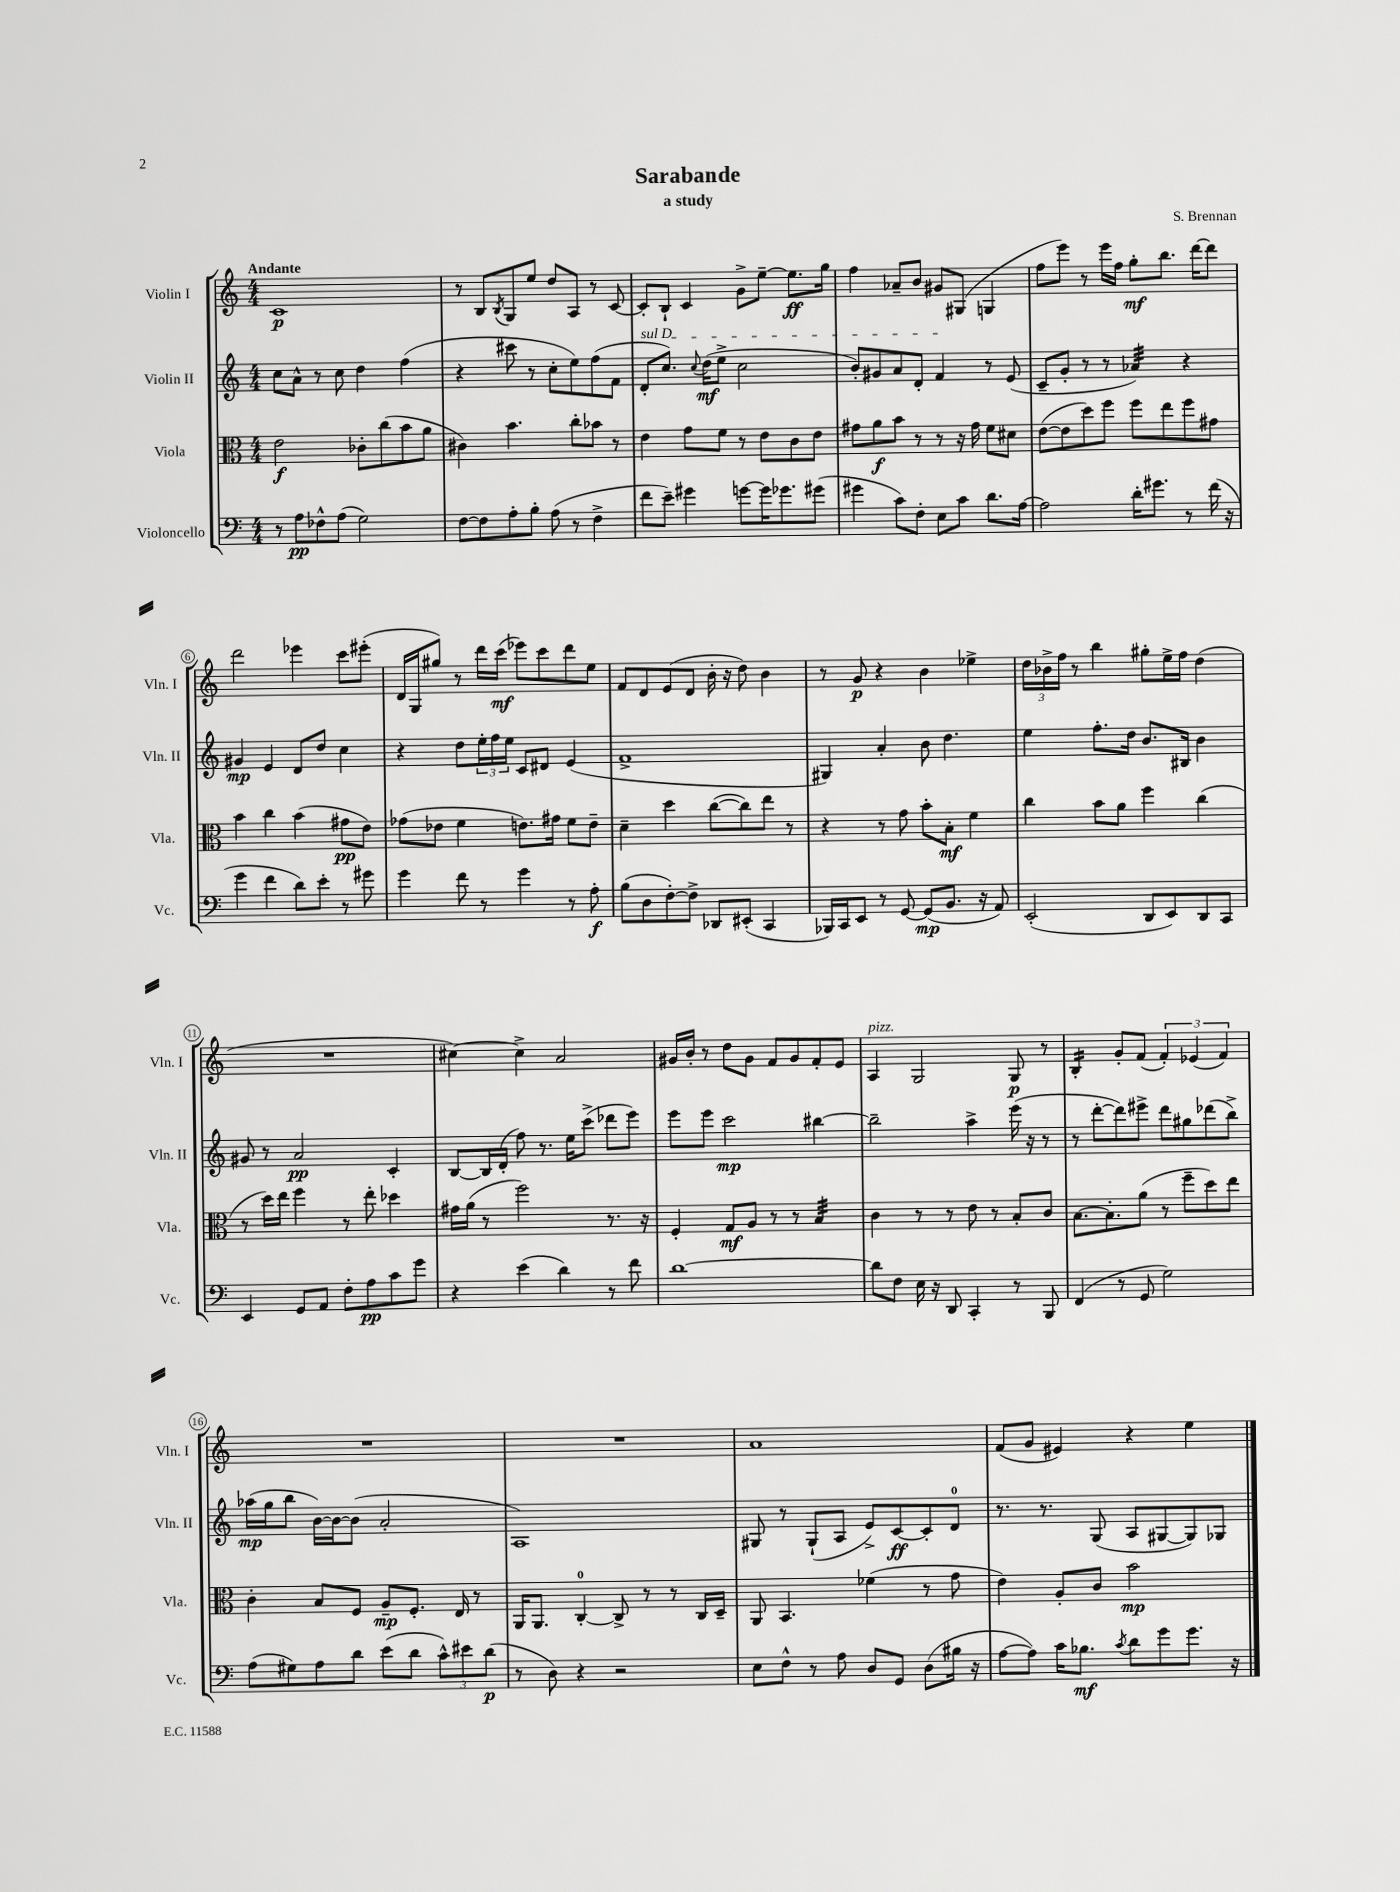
\header { title = "Sarabande" composer = "S. Brennan" subtitle = "a study" }
<<
\new StaffGroup <<
\new Staff = "s0" \with { instrumentName = "Violin I" shortInstrumentName = "Vln. I" } {
    \clef treble \key c \major \numericTimeSignature \time 4/4 \tempo "Andante"
    c'1\p |
    r8 b8 \acciaccatura { b8 } g8 e''8 d''8 a8 r8 c'8~ |
    c'8-. b8-! c'4 g'8-> e''8~-- e''8.\ff g''16 |
    f''4 aes'8-- b'8 gis'8 gis8( g4 |
    f''8 e'''8) r8 e'''16 f''16 g''8-.\mf b''8. d'''16~ d'''8 |
    d'''2 ees'''4 c'''8 eis'''8-.( |
    d'16 g16 gis''8) r8 d'''16 c'''16\mf( ees'''8) c'''8 d'''8 e''8 |
    f'8 d'8 e'8( d'8 b'16-. r16 d''8) b'4 |
    r8 g'8\p r4 b'4 ees''4-> |
    \tuplet 3/2 { d''16 bes'16-> f''16 } r8 b''4 gis''8-. e''16-> f''16 d''4( |
    R1 |
    cis''4~) cis''4-> a'2 |
    gis'16 b'16-. r8 d''8 gis'8 f'8 gis'8 f'8-. e'8 |
    a4^\markup { \italic "pizz." } g2 g8\p r8 |
    b4:16-. g'8-. f'8( \tuplet 3/2 { f'4-.) ees'4( f'4) } |
    R1 |
    R1 |
    a'1 |
    f'8( g'8 eis'4) r4 e''4 \bar "|." |
}
\new Staff = "s1" \with { instrumentName = "Violin II" shortInstrumentName = "Vln. II" } {
    \clef treble \key c \major \numericTimeSignature \time 4/4
    c''8 a'8-^ r8 c''8 d''4 f''4( |
    r4 cis'''8 r8 c''8-. e''8) f''8( f'8 |
    \once \override TextSpanner.bound-details.left.text = \markup { \italic "sul D" } d'8-.\startTextSpan c''8.) \appoggiatura { c''8 } d''16\mf( e''8-> c''2 |
    b'8-.) gis'8 a'8 d'8-. f'4\stopTextSpan r8 e'8( |
    c'8-- g'8-. r8 r8 aes'4:32) r4 |
    gis'4\mp e'4 d'8 d''8 c''4 |
    r4 d''8 \tuplet 3/2 { e''16-. f''16 e''16 } c'8 dis'8 e'4( |
    f'1-> |
    gis4) a'4-. b'8 d''4. |
    e''4 f''8.-. d''16 b'8. bis16 b'4 |
    gis'8 r8 a'2\pp c'4-. |
    b8~ b16 d'16-.( f''8) r8. e''16 c'''8->( des'''8 e'''8) |
    e'''8 e'''8 c'''2\mp bis''4~ |
    bis''2-- a''4-> e'''16( r16 r8 |
    r8 d'''8~-. d'''8) eis'''8-> d'''8 gis''8 des'''8( b''8->) |
    aes''16\mp( g''16 b''8 b'16~) b'16~ b'8( a'2-. |
    a1) |
    gis8 r8 gis8-!( a8 e'8->) c'8~\ff c'8-. d'8-0 |
    r8. r8. g8( a8 gis8~ gis8) ges8 \bar "|." |
}
\new Staff = "s2" \with { instrumentName = "Viola" shortInstrumentName = "Vla." } {
    \clef alto \key c \major \numericTimeSignature \time 4/4
    e'2\f ces'8-. c''8( b'8 a'8 |
    cis'4) b'4. c''8-. bes'8 r8 |
    e'4 g'8 f'8 r8 e'8 c'8 e'8 |
    gis'8 a'8\f b'8 r8 r8 r16 gis'16 f'8 dis'8 |
    e'8~( e'8 d''8) f''8 f''8 e''8 f''8 gis'8 |
    b'4 c''4 b'4( gis'8\pp e'8) |
    ges'8( ees'8 f'4 e'8.) gis'16 f'8 e'8-- |
    d'4-- d''4 c''8~( c''8) e''8 r8 |
    r4 r8 g'8 b'8-. b8-.\mf f'4 |
    c''4 b'8 a'8 f''4 c''4( |
    r8 d''16) e''16 f''4 r8 e''8-. des''4 |
    gis'16 a'16( r8 f''2) r8. r16 |
    f4-. g8\mf a8 r8 r8 b4:32 |
    c'4 r8 r8 e'8 r8 b8-. c'8 |
    b8.~ b8.-. a'8( r8 f''8-- d''8) e''8 |
    c'4-. b8 f8 a8--\mp f8.-. e16 r8 |
    a,16 a,8. c4-0~-. c8-> r8 r8 c16 d16-- |
    a,8 b,4. fes'4( r8 g'8 |
    e'4) a8-. c'8 b'2\mp \bar "|." |
}
\new Staff = "s3" \with { instrumentName = "Violoncello" shortInstrumentName = "Vc." } {
    \clef bass \key c \major \numericTimeSignature \time 4/4
    r8 a8\pp fes8-^ a8( g2) |
    f8~ f8 a8-. b8-. a8( r8 f4-> |
    f'8 e'8--) gis'4 g'8~ g'16 ges'8. gis'8( |
    gis'4 c'8) f8-. e8 c'8 d'8. a16~ |
    a2 d'16-. gis'8. r8 f'16( r16 |
    g'4 f'4 d'8) e'8-. r8 gis'8 |
    g'4 f'8 r8 g'4 r8 a8-.\f |
    b8( d8 f8~-.) f8-> des,8 eis,8-.( c,4 |
    bes,,16) c,16 e,8 r8 g,8~ g,8\mp( b,8. r16 a,8) |
    e,2-.( d,8 e,8) d,8 c,8 |
    e,4 g,8 a,8 f8-. a8\pp c'8 g'8 |
    r4 e'4( d'4) r8 f'8 |
    d'1~ |
    d'8 f8 e16 r16 d,8 c,4-. r8 b,,8 |
    f,4( r8 g,8 g2) |
    a8( gis8) a8 d'8 e'8( d'8 \tuplet 3/2 { c'8-^) eis'8 d'8\p( } |
    r8 d8) r4 r2 |
    e8 f8-^ r8 a8 d8 g,8 d8( bis16 r16 |
    a8~ a8) c'16 bes8.\mf \acciaccatura { c'8 } d'8 g'8 g'8. r16 \bar "|." |
}
>>
>>
\layout { \context { \Score \override BarNumber.stencil = #(make-stencil-circler 0.1 0.3 ly:text-interface::print) } }
